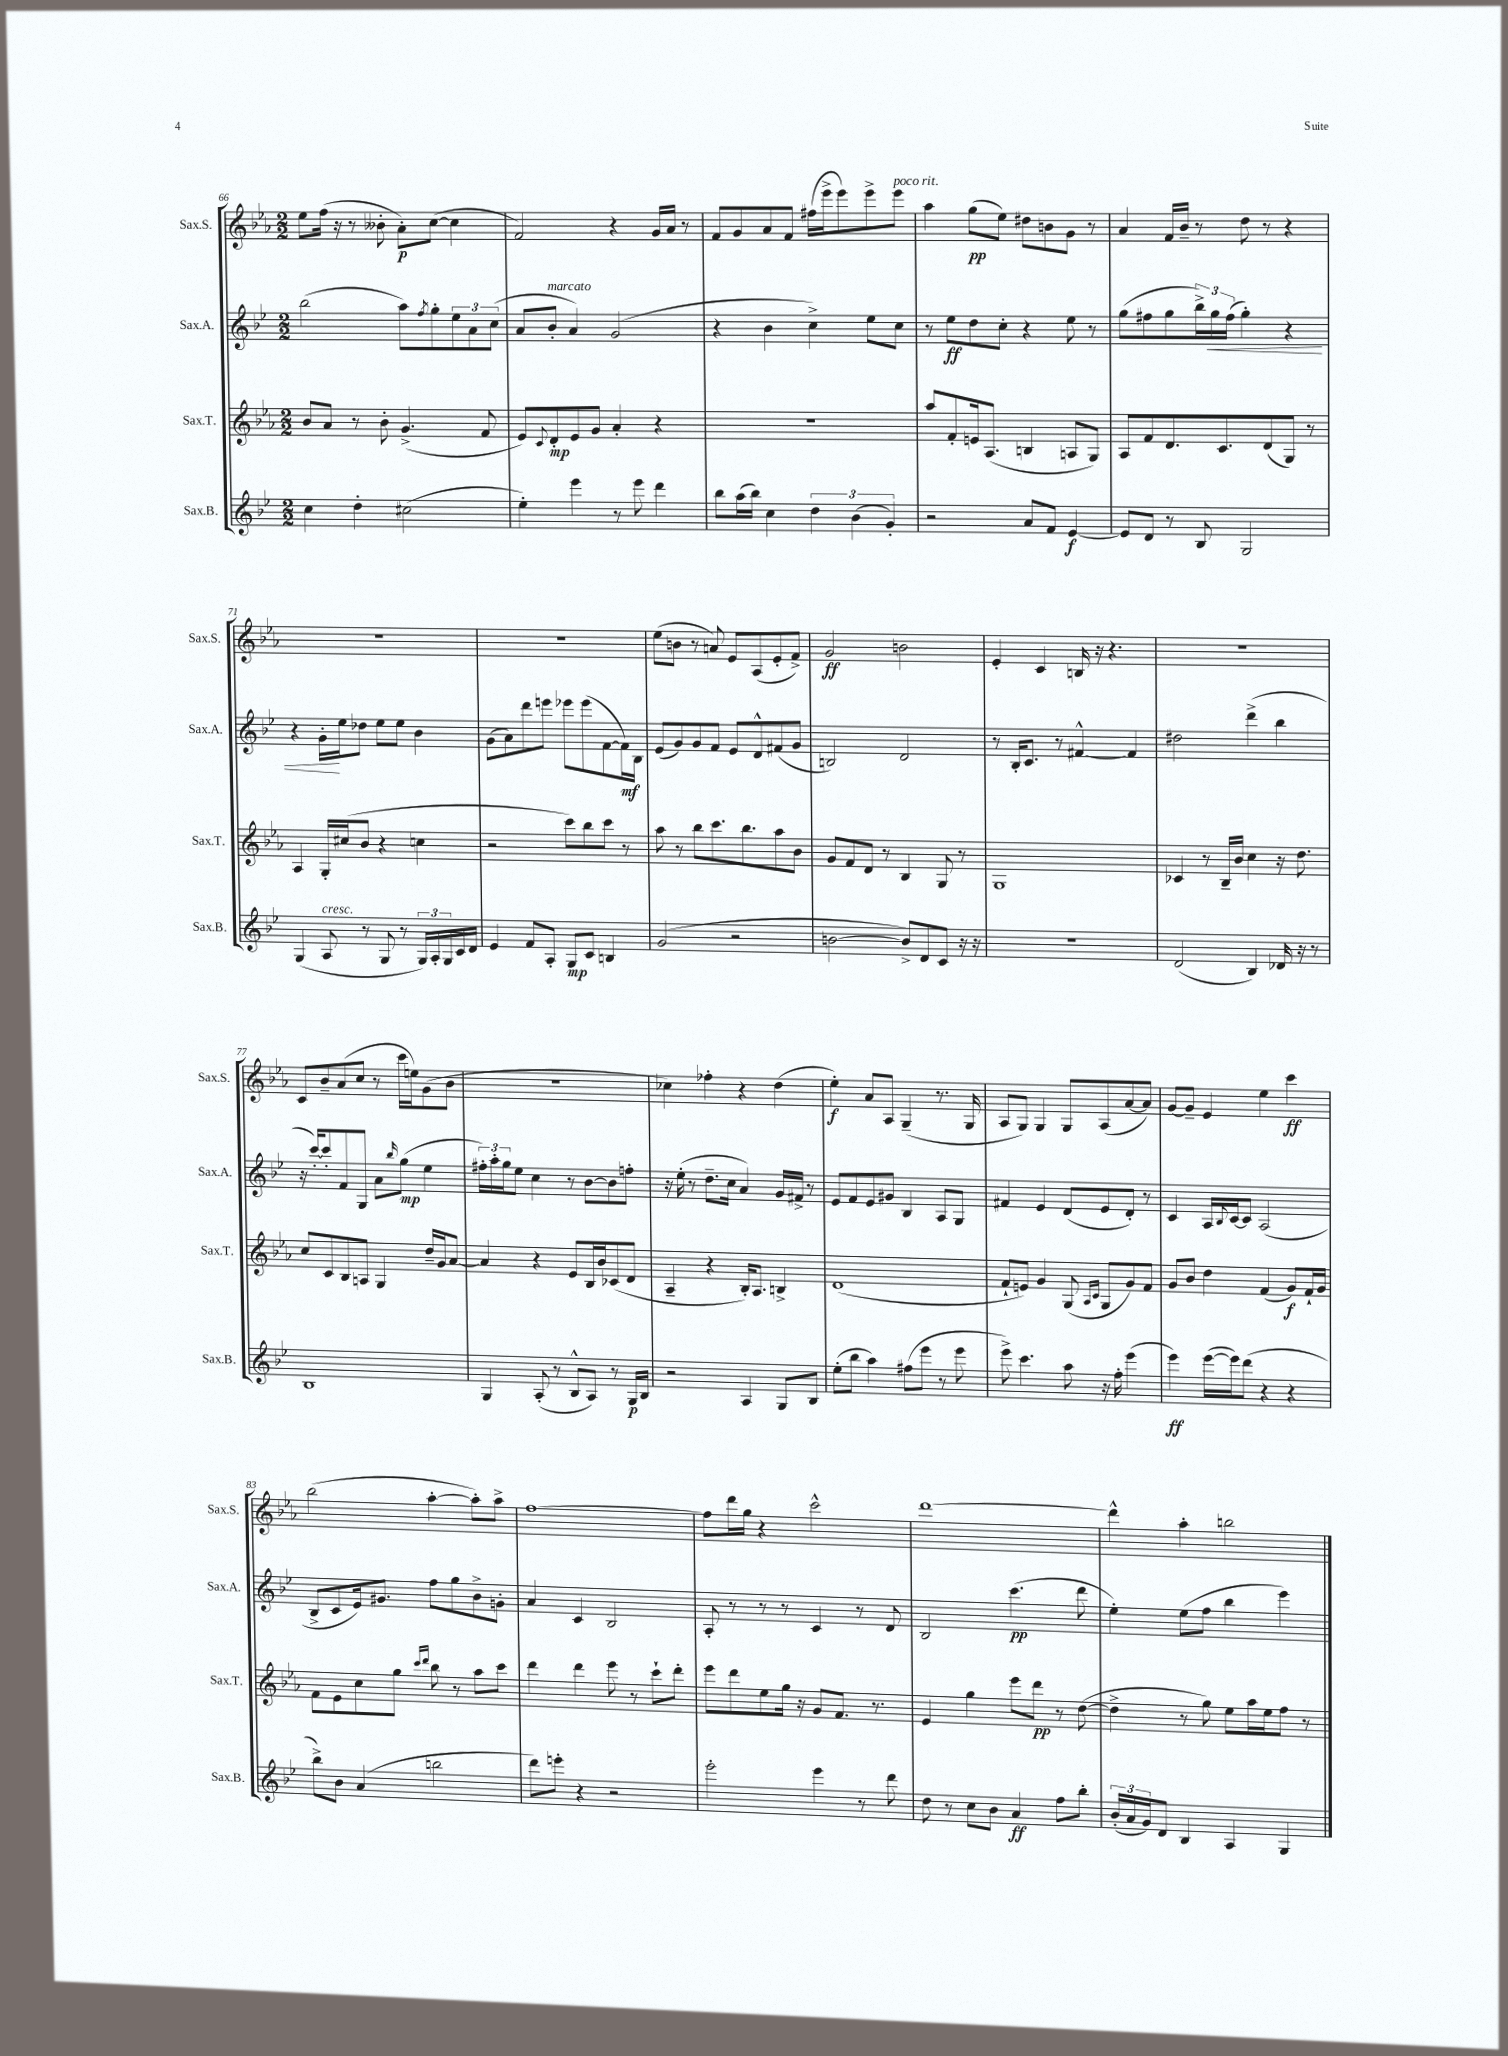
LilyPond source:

<<
\new StaffGroup <<
\new Staff = "s0" \with { instrumentName = "Sax.S." shortInstrumentName = "Sax.S." } {
    \clef treble \key ees \major \numericTimeSignature \time 2/2
    ees''8 f''16( r16 r8 beses'8-. aes'8-.\p) c''8~( c''4 |
    f'2) r4 g'16 aes'16 r8 |
    f'8 g'8 aes'8 f'8 fis''16( ees'''16-> ees'''8) ees'''8-> ees'''8^\markup { \italic "poco rit." } |
    aes''4 g''8\pp( ees''8) dis''8 b'8 g'8 r8 |
    aes'4 f'16 bes'16-- r8 d''8 r8 r4 |
    R1 |
    R1 |
    ees''8( b'8 r8 a'8) ees'8 aes8( ees'8-. f'8->) |
    g'2\ff b'2 |
    ees'4-. c'4 b16 r16 r4. |
    R1 |
    c'8 bes'8-- aes'8( c''8 r8 c'''16 e''16) g'8( bes'8 |
    R1 |
    ces''4) fes''4-. r4 d''4( |
    ees''4-.\f) aes'8 aes8 g4--( r8. g16 |
    aes8 g8) g4 g8 aes8( aes'8~ aes'8) |
    g'8~ g'8-- ees'4 ees''4 c'''4\ff |
    bes''2( aes''4~-. aes''8-.) aes''8-> |
    f''1~ |
    f''8 d'''16 g''16 r4 c'''2-^ |
    d'''1~ |
    d'''4-^ aes''4-. b''2 \bar "|." |
}
\new Staff = "s1" \with { instrumentName = "Sax.A." shortInstrumentName = "Sax.A." } {
    \clef treble \key bes \major \numericTimeSignature \time 2/2
    bes''2( a''8) \acciaccatura { f''8 } g''8-. \tuplet 3/2 { ees''8 a'8 c''8( } |
    a'8 bes'8-.^\markup { \italic "marcato" } a'4) g'2( |
    r4 bes'4 c''4->) ees''8 c''8 |
    r8 ees''8\ff d''8 c''8-. r4 ees''8 r8 |
    g''8( fis''8 g''8 \tuplet 3/2 { bes''16->) g''16\< fis''16( } g''4-.) r4 |
    r4 g'16-.\! ees''16 des''8 ees''8 ees''8 bes'4 |
    g'8( a'8) d'''8 e'''8 ees'''8 ees'''8( f'8~ f'16\mf) bes16 |
    ees'8( g'8) g'8 f'8 ees'8 d'8-^ fis'8( g'8 |
    b2) d'2 |
    r8 bes16-. c'8. r8 fis'4~-^ fis'4 |
    dis''2 d'''4->( bes''4 |
    r16 c'''16~-.) c'''8-. f'8 g8 a'8 \grace { bes''16 } g''8\mp( ees''4 |
    \tuplet 3/2 { fis''16-.) a''16-. g''16 } ees''8 c''4 r8 bes'8~ bes'8 f''8-. |
    r16 ees''16-.( r8 d''8.-- c''16 a'4) g'16 fis'16-> r8 |
    ees'8 f'8 ees'8 gis'8 bes4 a8 g8 |
    fis'4 ees'4 d'8( ees'8 d'8-.) r8 |
    c'4 a16 \appoggiatura { bes8 } c'16~ c'8 a2( |
    bes8-> c'8 ees'16) gis'8. f''8 g''8 bes'8-> g'8-. |
    a'4 c'4 bes2 |
    a8-. r8 r8 r8 c'4 r8 d'8 |
    bes2 c'''4.\pp( d'''8 |
    ees''4-.) ees''8( f''8 bes''4 ees'''4) \bar "|." |
}
\new Staff = "s2" \with { instrumentName = "Sax.T." shortInstrumentName = "Sax.T." } {
    \clef treble \key ees \major \numericTimeSignature \time 2/2
    bes'8 aes'8 r8 bes'8-. g'4.->( f'8 |
    ees'8) \appoggiatura { c'8 } d'8-.\mp ees'8 g'8 aes'4-. r4 |
    R1 |
    aes''8 f'8-. e'16 aes8.( b4 a8 g8) |
    aes8 f'8 d'8. c'8. d'8( g8) r8 |
    aes4 g16-. cis''16( bes'8 r4 c''4 |
    r2 c'''8) bes''8 c'''8 r8 |
    aes''8 r8 bes''8 c'''8. bes''8. aes''8 bes'8 |
    g'8 f'8 d'8 r8 bes4 g8 r8 |
    g1 |
    ces'4 r8 bes16-- bes'16 c''4 r16 d''8. |
    c''8 c'8 bes8 a8 g4 d''16-- g'16 aes'8~ |
    aes'4 r4 ees'8 bes16 bes'16 ces'8( d'8 |
    aes4-- r4 bes16-.) aes8. b4-> |
    d'1( |
    f'8-! e'8) g'4 g8( \grace { aes16 c'16 } g8 g'8) f'8 |
    g'8 bes'8 d''4 f'4( g'8\f) f'16-! g'16 |
    f'8 ees'8 c''8 g''8 \grace { c'''16 d'''16 } bes''8 r8 aes''8 c'''8 |
    d'''4 d'''4 ees'''8 r8 c'''8-! d'''8-. |
    ees'''8 d'''8 ees''8 g''16 r16 g'8 f'8. r8. |
    ees'4 g''4 ees'''8 d'''8\pp r8 d''8~( |
    d''4-> r8 g''8) ees''8 aes''16 ees''16 f''8 r8 \bar "|." |
}
\new Staff = "s3" \with { instrumentName = "Sax.B." shortInstrumentName = "Sax.B." } {
    \clef treble \key bes \major \numericTimeSignature \time 2/2
    c''4 d''4-. cis''2( |
    ees''4-.) ees'''4 r8 ees'''8 d'''4 |
    bes''8 a''16( bes''16) c''4 \tuplet 3/2 { d''4 bes'4( g'4-.) } |
    r2 a'8 f'8 ees'4~\f |
    ees'8 d'8 r8 bes8 g2 |
    g4( a8^\markup { \italic "cresc." } r8 g8 r8 \tuplet 3/2 { g16) a16-. g16 } c'16 d'16 |
    ees'4 f'8 a8-. g8\mp c'8 b4 |
    g'2( r2 |
    b'2~ b'8->) d'8 c'8 r16 r16 |
    r1 |
    d'2( bes4) des'16 r16 r8 |
    bes1 |
    g4 a8-.( r8 bes8-^ a8) r8 g16\p bes16 |
    r2 a4 g8 bes8 |
    ees''8-.( bes''8 a''4) fis''8( ees'''8 r8 ees'''8 |
    ees'''8->) c'''4. a''8 r16 f''16-. ees'''4( |
    ees'''4\ff) ees'''16~( ees'''16) d'''8( r4 r4 |
    bes''8->) bes'8 a'4( b''2 |
    d'''8) e'''8-. r4 r2 |
    ees'''2-. ees'''4 r8 d'''8 |
    d''8 r8 c''8 bes'8 a'4\ff f''8 bes''8-. |
    \tuplet 3/2 { bes'16-.( a'16 g'16) } d'8 bes4 a4 g4 \bar "|." |
}
>>
>>
\layout { \context { \Score currentBarNumber = #66 } }
